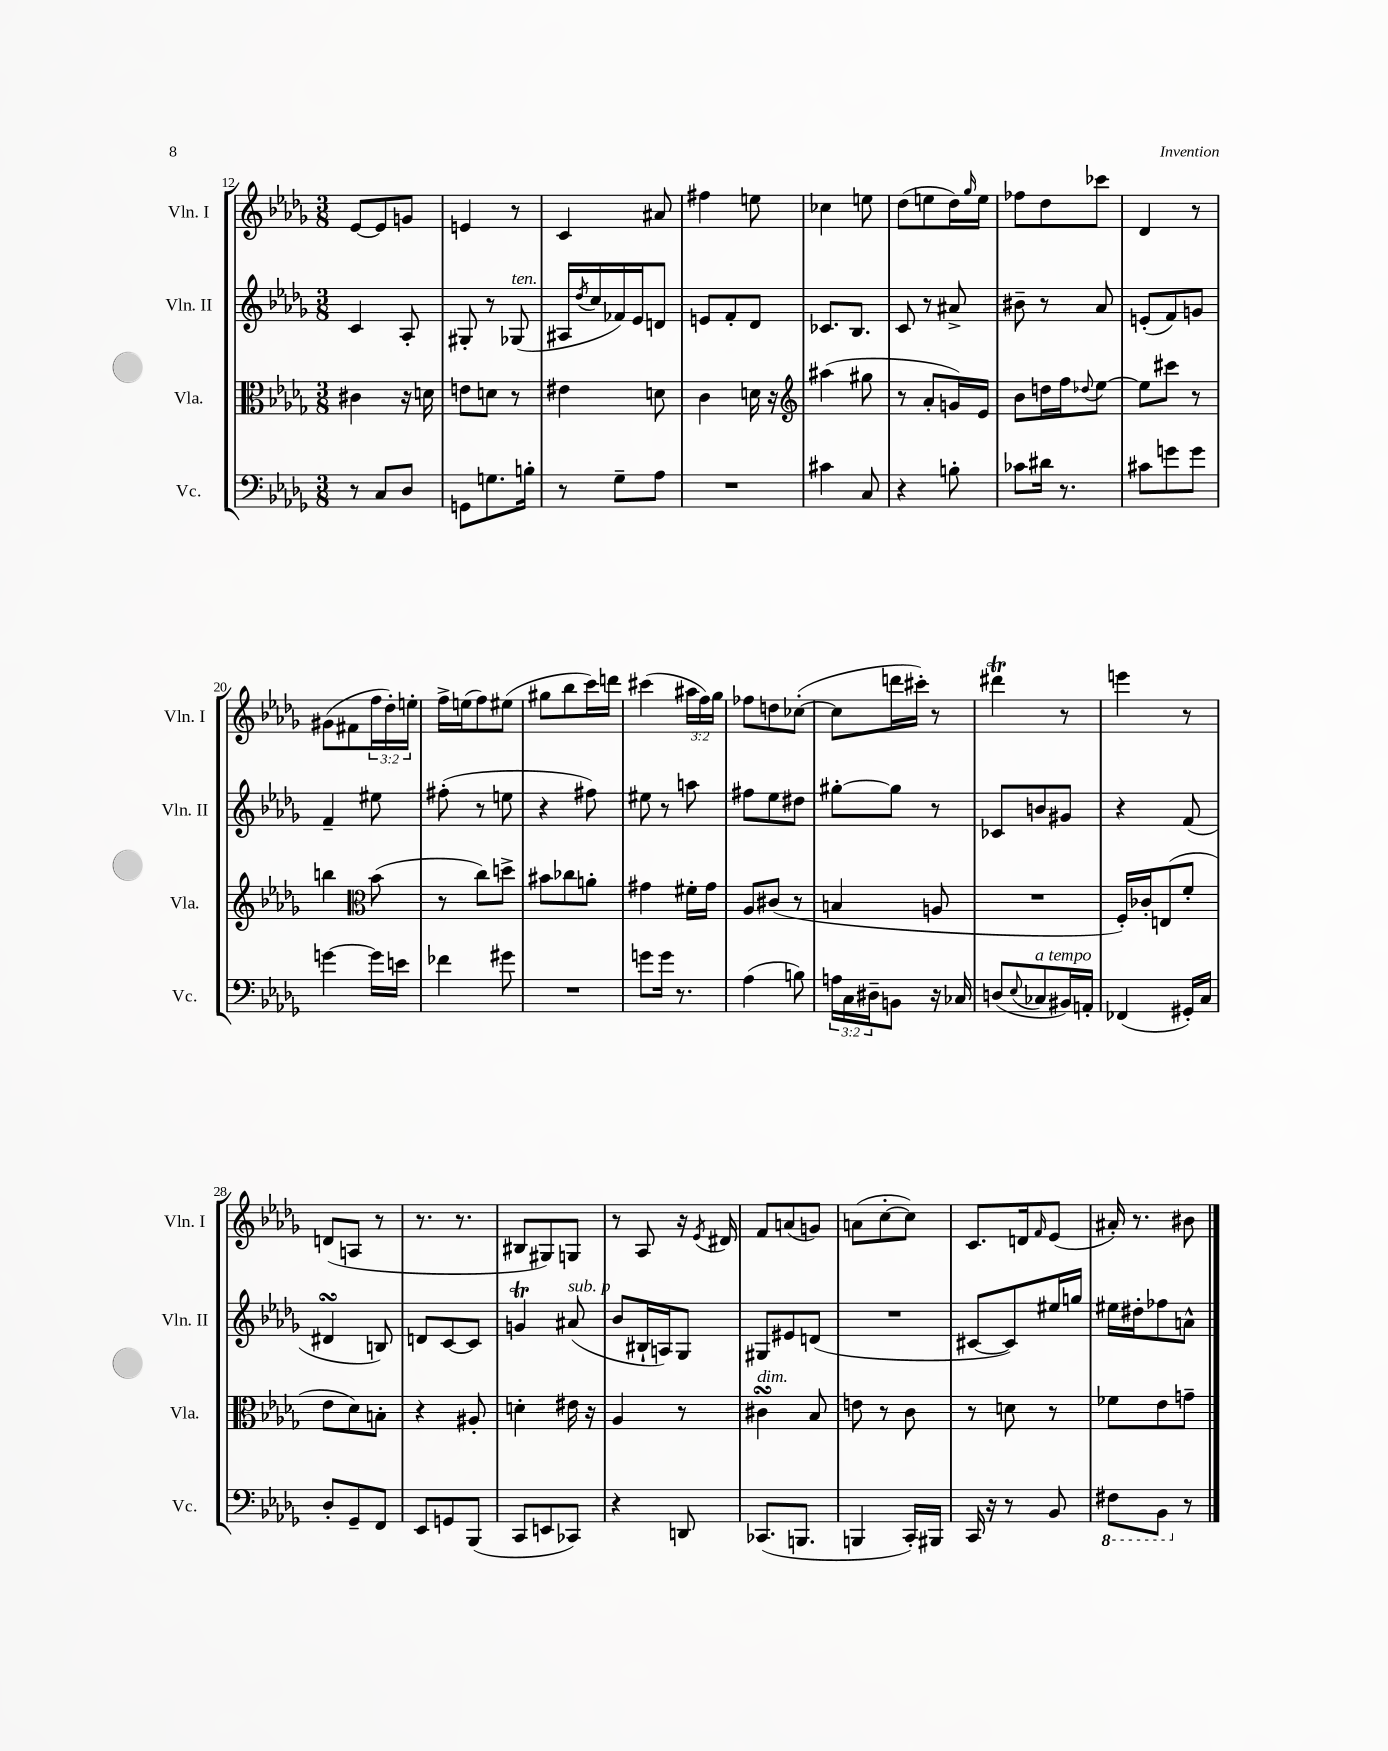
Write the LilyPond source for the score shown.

<<
\new StaffGroup <<
\new Staff = "s0" \with { instrumentName = "Vln. I" shortInstrumentName = "Vln. I" } {
    \clef treble \key des \major \numericTimeSignature \time 3/8 \override Staff.TupletNumber.text = #tuplet-number::calc-fraction-text
    ees'8~ ees'8 g'8 |
    e'4 r8 |
    c'4 ais'8 |
    fis''4 e''8 |
    ces''4 e''8 |
    des''8( e''8 des''16) \grace { ges''16 } e''16 |
    fes''8 des''8 ces'''8 |
    des'4 r8 |
    gis'8( fis'8 \tuplet 3/2 { f''16 des''16-.) e''16-. } |
    f''16-> e''16( f''8) eis''8( |
    gis''8 bes''8 c'''16) d'''16 |
    cis'''4( \tuplet 3/2 { ais''16 f''16) ges''16 } |
    fes''8 d''8 ces''8~-.( |
    ces''8 d'''16 cis'''16-.) r8 |
    dis'''4\trill r8 |
    e'''4 r8 |
    d'8( a8 r8 |
    r8. r8. |
    bis8 gis8) g8 |
    r8 aes8 r16 \acciaccatura { ees'8 } dis'16 |
    f'8 a'8( g'8) |
    a'8( c''8~-. c''8) |
    c'8. d'16 \grace { f'16 } ees'8( |
    ais'16-.) r8. bis'8 \bar "|." |
}
\new Staff = "s1" \with { instrumentName = "Vln. II" shortInstrumentName = "Vln. II" } {
    \clef treble \key des \major \numericTimeSignature \time 3/8
    c'4 aes8-. |
    gis8-. r8 ges8^\markup { \italic "ten." }( |
    ais16 \acciaccatura { des''8 } c''16 fes'16) ees'16 d'8 |
    e'8 f'8-. des'8 |
    ces'8. bes8. |
    c'8 r8 ais'8-> |
    bis'8-- r8 aes'8 |
    e'8-.( f'8) g'8 |
    f'4-- eis''8 |
    fis''8-.( r8 e''8 |
    r4 fis''8) |
    eis''8 r8 a''8 |
    fis''8 ees''8 dis''8 |
    gis''8~-. gis''8 r8 |
    ces'8 b'8 gis'8 |
    r4 f'8( |
    dis'4\turn b8) |
    d'8 c'8~ c'8 |
    g'4\trill ais'8^\markup { \italic "sub. p" }( |
    bes'8 bis16-! a16) ges8 |
    gis8 eis'8 d'8( |
    R4. |
    cis'8~ cis'8) eis''16 g''16 |
    eis''16 dis''16-. fes''8 a'8-^ \bar "|." |
}
\new Staff = "s2" \with { instrumentName = "Vla." shortInstrumentName = "Vla." } {
    \clef alto \key des \major \numericTimeSignature \time 3/8
    cis'4 r16 d'16 |
    e'8 d'8 r8 |
    eis'4 d'8 |
    c'4 d'16 r16 |
    \clef treble ais''4( gis''8 |
    r8 aes'8-. g'16) ees'16 |
    bes'8 d''16 f''16 \appoggiatura { des''8 } ees''8~ |
    ees''8 cis'''8 r8 |
    b''4 \clef alto bes'8( |
    r8 c''8) d''8-> |
    bis'8 ces''8 a'8-. |
    gis'4 fis'16-. gis'16 |
    aes8 cis'8( r8 |
    b4 a8 |
    R4. |
    f16-.) ces'16-. e8( f'8-. |
    ees'8 des'8) b8-. |
    r4 ais8-. |
    d'4-. eis'16 r16 |
    aes4 r8 |
    cis'4\turn^\markup { \italic "dim." } bes8 |
    e'8 r8 c'8 |
    r8 d'8 r8 |
    fes'8 ees'8 g'8-- \bar "|." |
}
\new Staff = "s3" \with { instrumentName = "Vc." shortInstrumentName = "Vc." } {
    \clef bass \key des \major \numericTimeSignature \time 3/8 \override Staff.TupletNumber.text = #tuplet-number::calc-fraction-text
    r8 c8 des8 |
    g,8 g8. b16-. |
    r8 ges8-- aes8 |
    R4. |
    cis'4 c8 |
    r4 b8-. |
    ces'8 dis'16 r8. |
    cis'8 g'8 g'8 |
    g'4~ g'16 e'16 |
    fes'4 gis'8 |
    R4. |
    g'8 g'16 r8. |
    aes4( b8) |
    \tuplet 3/2 { a16 c16 dis16-- } b,8 r16 ces16 |
    d8( \appoggiatura { ees8 } ces8^\markup { \italic "a tempo" } bis,16) a,16-. |
    fes,4( gis,16-.) c16 |
    des8-. ges,8-- f,8 |
    ees,8 g,8 bes,,8( |
    c,8 e,8 ces,8) |
    r4 d,8 |
    ces,8.( b,,8. |
    b,,4 c,16-.) bis,,16 |
    c,16 r16 r8 bes,8 |
    \ottava #-1 fis,8 bes,,8 \ottava #0 r8 \bar "|." |
}
>>
>>
\layout { \context { \Score currentBarNumber = #12 } }
